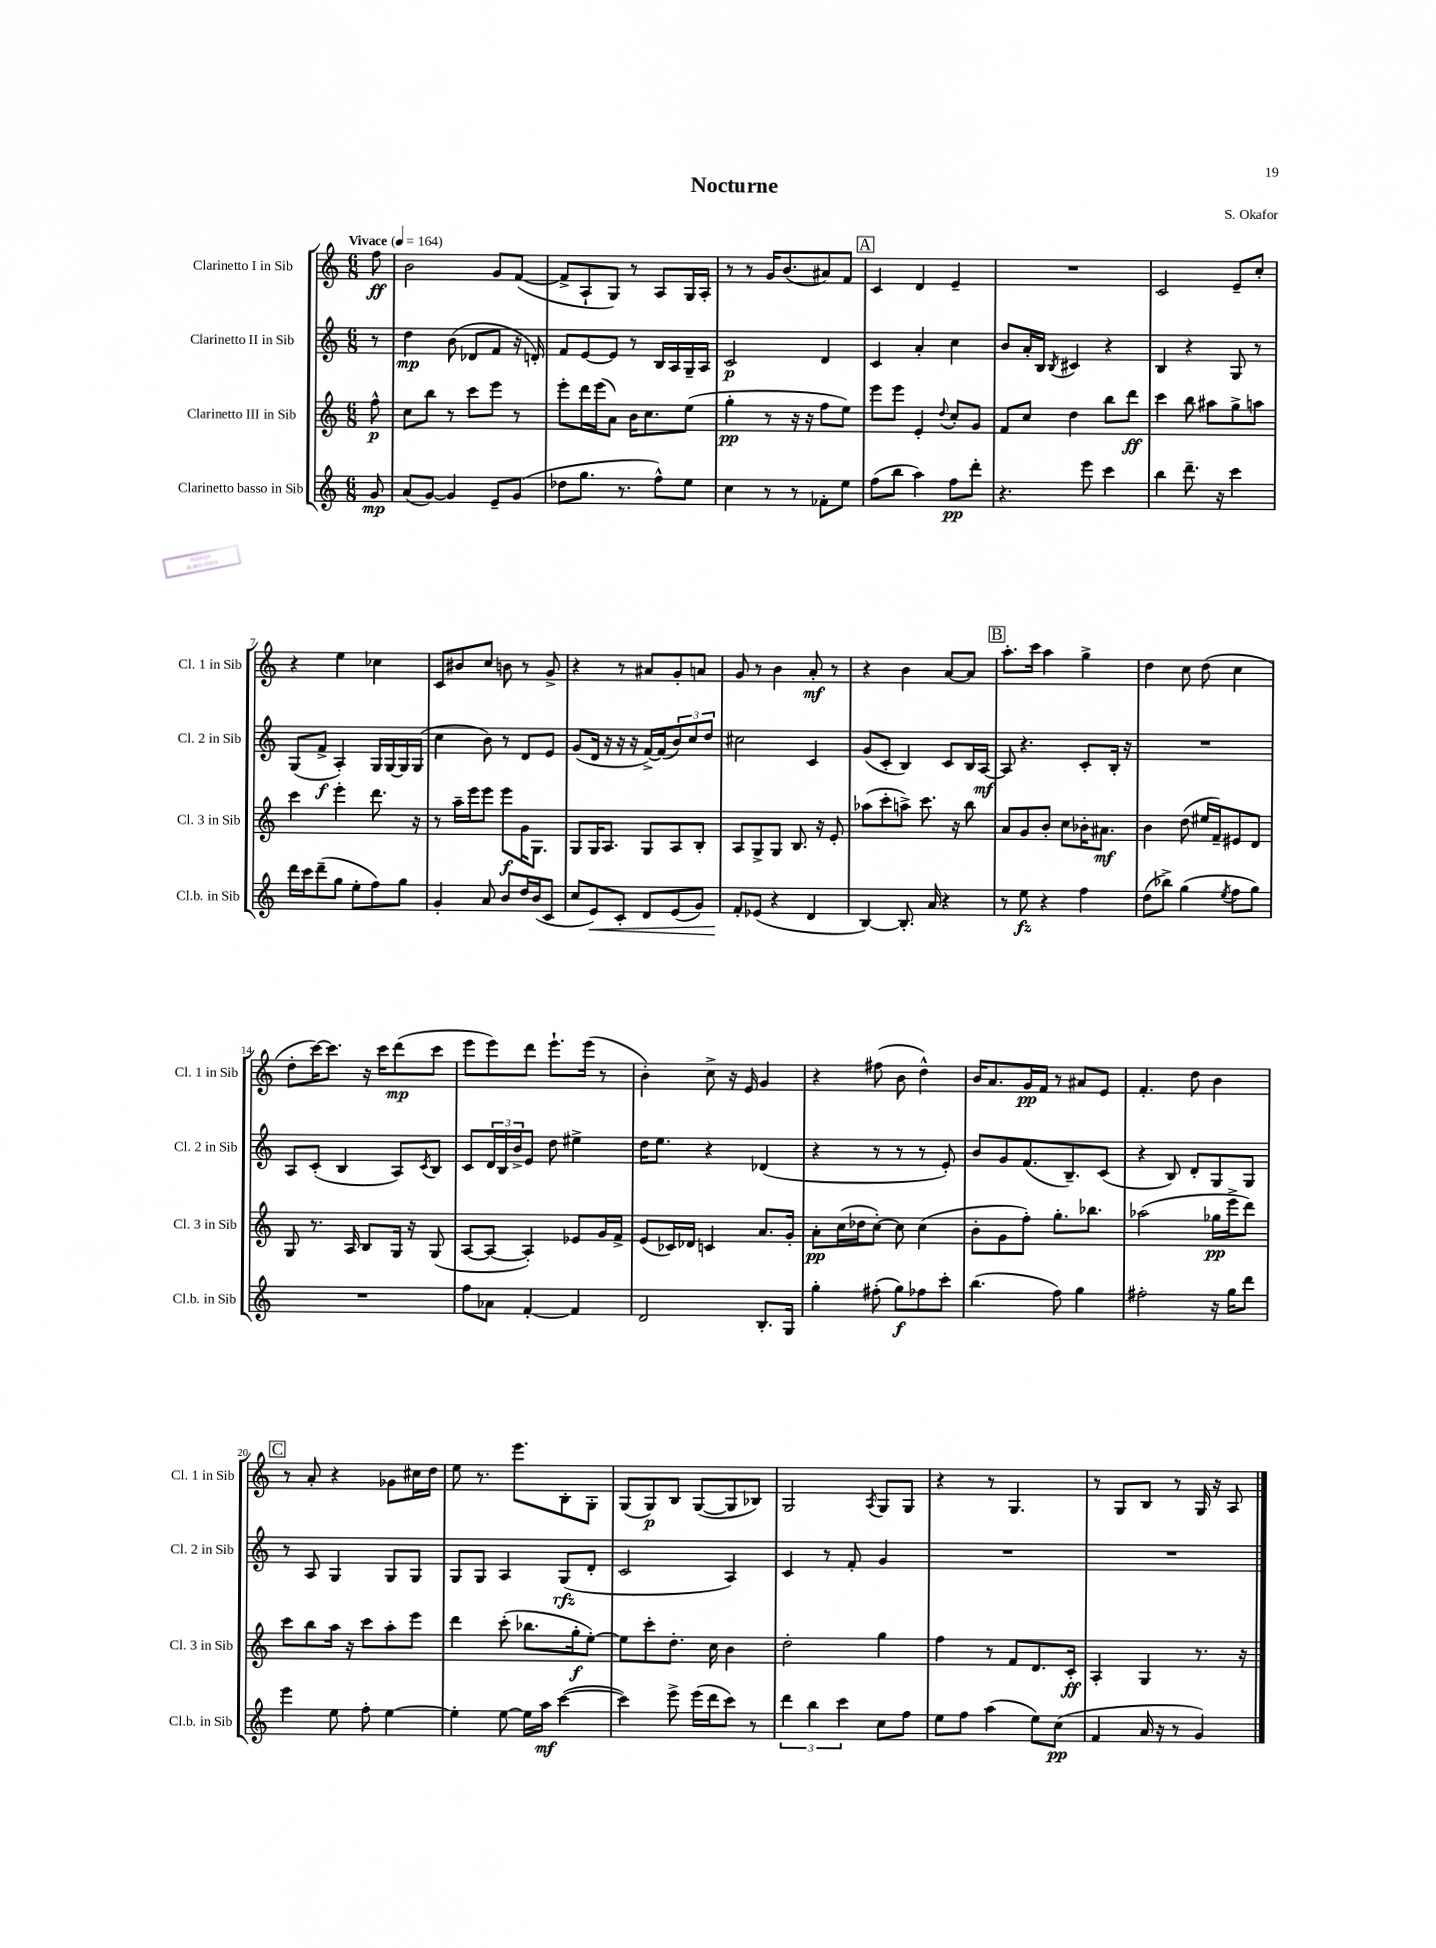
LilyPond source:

\header { title = "Nocturne" composer = "S. Okafor" }
<<
\new StaffGroup <<
\new Staff = "s0" \with { instrumentName = "Clarinetto I in Sib" shortInstrumentName = "Cl. 1 in Sib" } {
    \clef treble \key c \major \numericTimeSignature \time 6/8 \partial 8 \tempo "Vivace" 4 = 164
    f''8\ff |
    b'2 g'8 f'8~( |
    f'8-> a8-! g8) r8 a8 g16 a16-. |
    r8 r8 g'16 b'8.( ais'8) f'8 |
    \mark \markup { \box "A" } c'4 d'4 e'4-- |
    R2. |
    c'2 e'8-- c''8-. |
    r4 e''4 ces''4 |
    c'8 bis'8 c''8 b'8 r8 g'8-> |
    r4 r8 ais'8 g'8-. a'8 |
    g'8 r8 b'4 a'8-.\mf r8 |
    r4 b'4 a'8~ a'8 |
    \mark \markup { \box "B" } a''8.-. c'''16 a''4 g''4-> |
    d''4 c''8 d''8( c''4 |
    d''8-. c'''16~) c'''8. r16 c'''16 d'''8\mp( c'''8 |
    e'''8 e'''8) d'''8 e'''8.-! e'''16( r8 |
    b'4-.) c''8-> r16 e'16 g'4 |
    r4 fis''8( b'8 d''4-^) |
    b'16 a'8. g'16\pp f'16 r8 ais'8 e'8 |
    f'4.-. d''8 b'4 |
    \mark \markup { \box "C" } r8 a'8-. r4 ges'8 cis''16 d''16 |
    e''8 r8. e'''8. b8-. g8-. |
    g8( g8\p) b8 g8~( g8 bes8) |
    g2 \acciaccatura { a8 } g8 g8 |
    r4 r8 g4. |
    r8 g8 b8 r8 g16 r16 a8 \bar "|." |
}
\new Staff = "s1" \with { instrumentName = "Clarinetto II in Sib" shortInstrumentName = "Cl. 2 in Sib" } {
    \clef treble \key c \major \numericTimeSignature \time 6/8 \partial 8
    r8 |
    d''4\mp b'8( des'8 f'8 r16 d'16-.) |
    f'8 e'8~ e'8 r8 b16 a16 g16-- a16 |
    c'2\p d'4 |
    \mark \markup { \box "A" } c'4 a'4-. c''4 |
    b'8 a'16-. b16 \acciaccatura { b8 } cis'4 r4 |
    b4 r4 g8 r8 |
    g8( f'8->\f a4-.) g16 g16~ g16 g16( |
    c''4 b'8) r8 d'8 e'8 |
    g'8( d'16 r16 r16 r16 f'16~->) f'16( \tuplet 3/2 { b'8) c''8 d''8 } |
    cis''2 c'4 |
    g'8( c'8-. b4) c'8 b16 a16~\mf |
    \mark \markup { \box "B" } a8 r4. c'8-. b16-. r16 |
    R2. |
    a8 c'8-.( b4 a8) \acciaccatura { c'8 } b8 |
    c'8 \tuplet 3/2 { d'16 b16 b'16-> } e'8 d''8 eis''4-> |
    d''16 e''8. r4 des'4( |
    r4 r8 r8 r8 e'8-.) |
    b'8 g'8 f'8.( b8.--) c'8( |
    r4 b8) d'8-. g8 g8 |
    \mark \markup { \box "C" } r8 a8 g4 g8 g8 |
    g8 g8 a4 g8\rfz( d'8-. |
    c'2 a4) |
    c'4 r8 f'8-. g'4 |
    R2. |
    R2. \bar "|." |
}
\new Staff = "s2" \with { instrumentName = "Clarinetto III in Sib" shortInstrumentName = "Cl. 3 in Sib" } {
    \clef treble \key c \major \numericTimeSignature \time 6/8 \partial 8
    f''8-^\p |
    c''8 b''8 r8 c'''8 e'''8 r8 |
    e'''8-. d'''16 e'''16( a'8) b'16 c''8. e''8( |
    g''4-.\pp r8 r16 r16 f''8 e''8) |
    \mark \markup { \box "A" } e'''8 e'''8 e'4-. \appoggiatura { d''8 } c''8-. g'8 |
    f'8 c''8 d''4 b''8 d'''8\ff |
    c'''4 b''8 ais''8 g''8-> a''8 |
    c'''4 e'''4-. d'''8. r16 |
    r8 a''16-- e'''16 e'''8 e'''8\f g'16 g8. |
    g8 g16 a8. g8 a8 b8-. |
    a8 g8-> g8 b8. r16 e'8-. |
    aes''8( c'''8-. a''8->) c'''8. r16 b''8 |
    \mark \markup { \box "B" } a'8 g'8 b'8-. c''8 bes'16-. ais'8.\mf |
    b'4 d''8( eis''16 f'16--) eis'8 d'8 |
    g8 r8. a16 b8 g16 r16 g8( |
    a8~ a8~ a4-.) ees'8 g'16 f'16-> |
    e'8( ces'16) des'16 c'4 a'8. g'16-. |
    a'8-.\pp c''16( des''16 c''8~-.) c''8 c''4( |
    b'8-. g'8 f''8-.) g''8.-. bes''8. |
    aes''2( ges''16\pp e'''16-> d'''8) |
    \mark \markup { \box "C" } c'''8 b''8 a''16 r16 c'''8 a''8-. e'''8 |
    d'''4 c'''8-.( bes''8. g''16-.\f e''8~-.) |
    e''8 c'''8-. d''8.-. c''16 b'4 |
    d''2-. g''4 |
    f''4 r8 f'8 d'8. c'16-.\ff |
    a4-. g4 r8. r16 \bar "|." |
}
\new Staff = "s3" \with { instrumentName = "Clarinetto basso in Sib" shortInstrumentName = "Cl.b. in Sib" } {
    \clef treble \key c \major \numericTimeSignature \time 6/8 \partial 8
    g'8\mp |
    a'8( g'8~) g'4 e'8-- g'8( |
    des''8 g''8. r8. f''8-^) e''8 |
    c''4 r8 r8 fes'8-. e''8 |
    \mark \markup { \box "A" } f''8( b''8 a''4) f''8\pp d'''8-. |
    r4. e'''8 c'''4 |
    b''4 d'''8.-- r16 c'''4 |
    d'''16 c'''16 d'''8--( g''8 e''8-. f''8) g''8 |
    g'4-. a'8 b'8 d''16 b'16( c'8 |
    c''8 e'8\<) c'8-. d'8 e'8( g'8) |
    f'8-.\! ees'8( r4 d'4 |
    b4~) b8.-. a'16 r4 |
    \mark \markup { \box "B" } r8 e''8\fz r4 f''4 |
    d''8( bes''8->) g''4( \acciaccatura { e''8 } f''8 g''8) |
    R2. |
    f''8 aes'8 f'4~-. f'4 |
    d'2 b8.-. g16 |
    g''4-. fis''8-.( g''8\f) fes''8 c'''8-. |
    b''4.( f''8) g''4 |
    fis''2-. r16 g''16 d'''8 |
    \mark \markup { \box "C" } e'''4 e''8 f''8-. e''4~ |
    e''4-. e''8~ e''16 a''16\mf c'''4~( |
    c'''4) e'''8-> e'''16( d'''16 c'''8) r8 |
    \tuplet 3/2 { d'''4 b''4 c'''4 } c''8 f''8 |
    e''8 f''8 a''4( e''8) c''8\pp( |
    f'4 a'16 r16 r8 g'4) \bar "|." |
}
>>
>>
